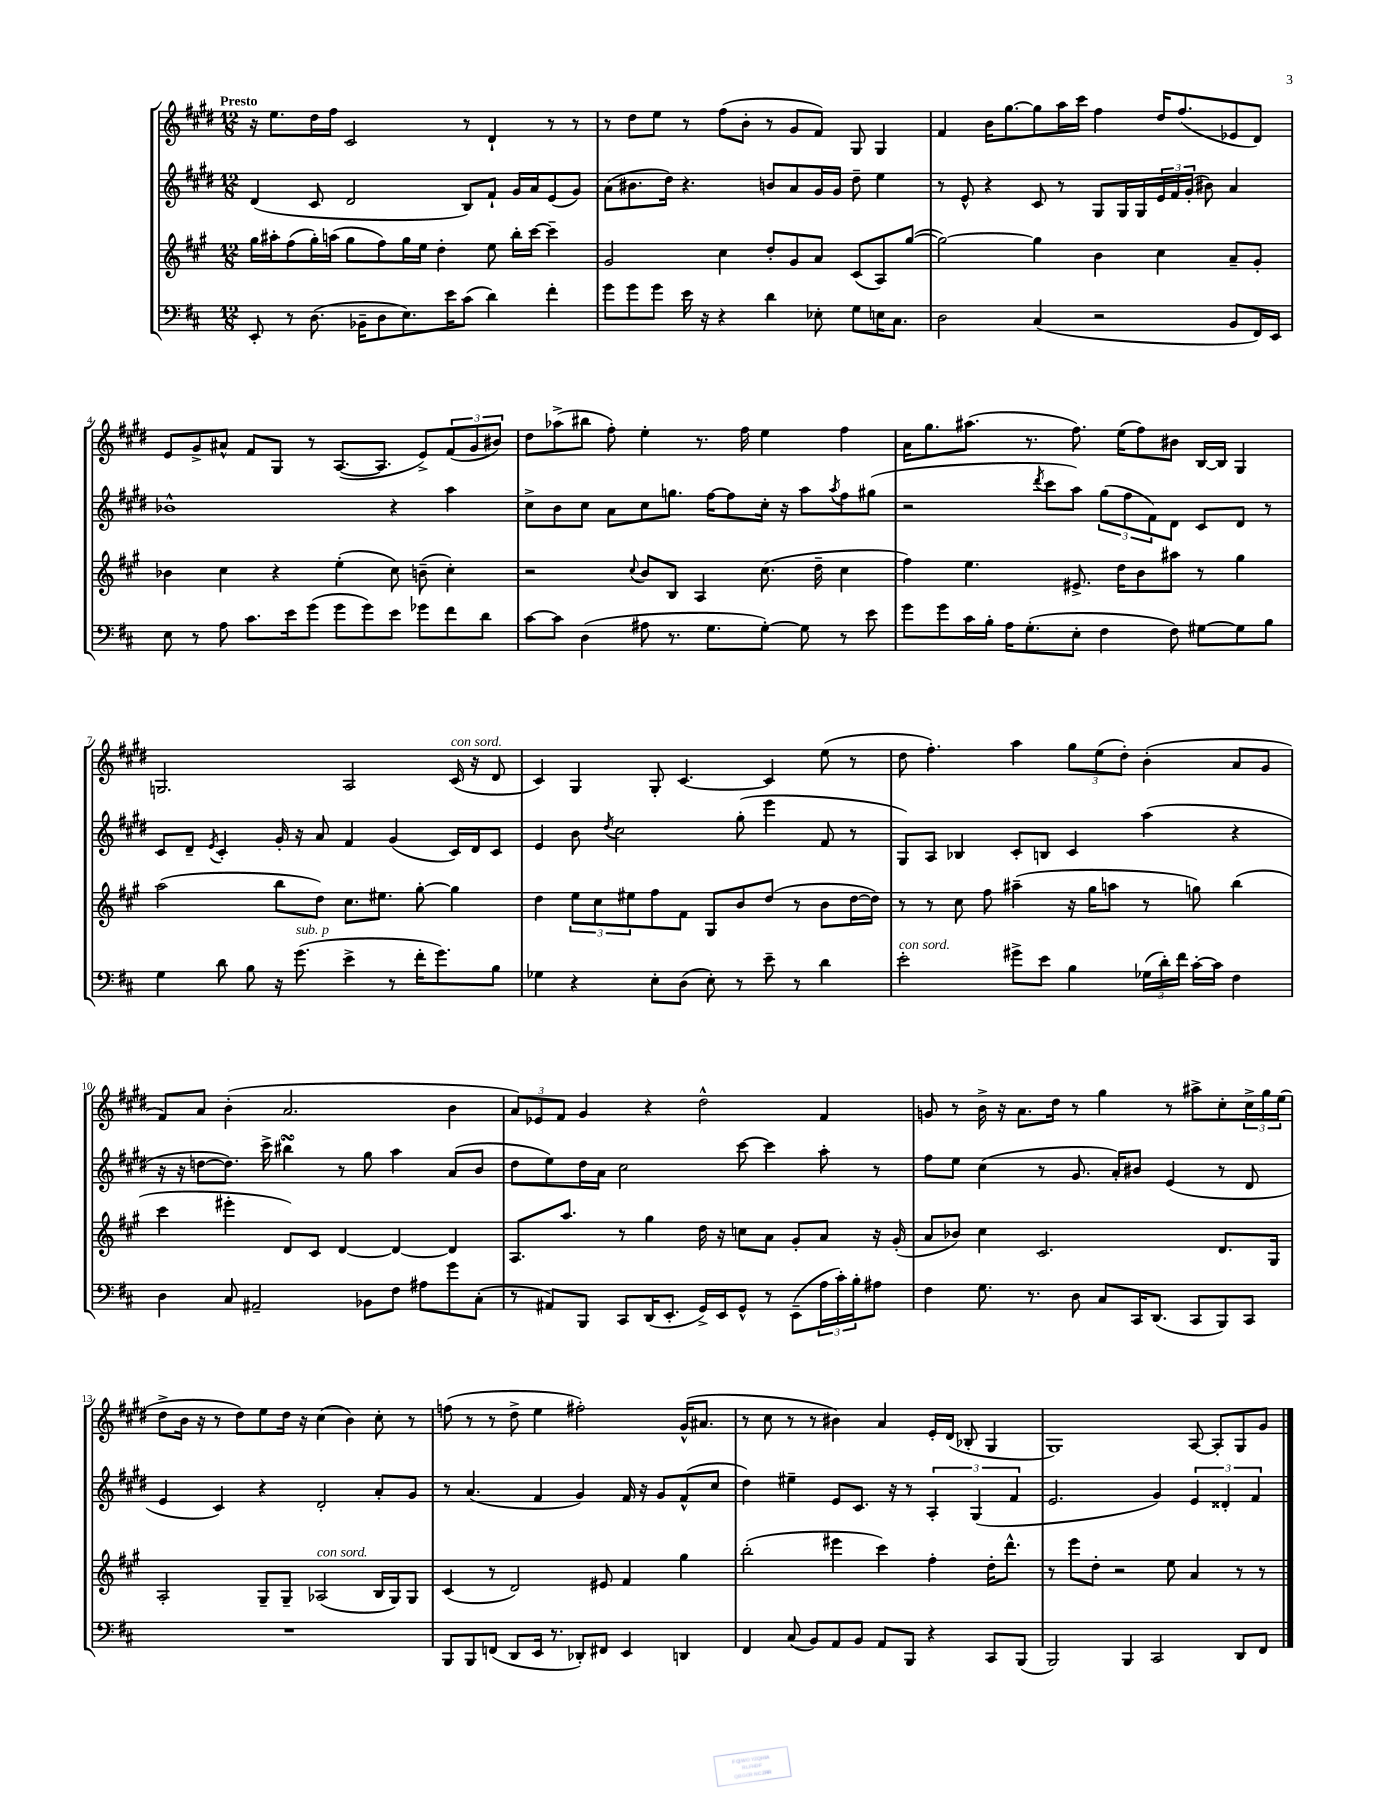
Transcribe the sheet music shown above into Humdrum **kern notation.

**kern	**kern	**kern	**kern
*staff4	*staff3	*staff2	*staff1
*clefF4	*clefG2	*clefG2	*clefG2
*k[f#c#]	*k[f#c#g#]	*k[f#c#g#d#]	*k[f#c#g#d#]
*M12/8	*M12/8	*M12/8	*M12/8
8EE'	16gg#	(4d#	16r
.	16aa#'	.	8.ee
8r	(8ff#	.	.
(8.D	16gg#')	8c#	16dd#
.	(16aa	.	16ff#
.	8gg#	2d#	2c#
16BB-~	.	.	.
8D	8ff#)	.	.
8.E)	16gg#	.	.
.	16ee	.	.
.	4dd'	.	.
16e	.	.	.
(8c#	.	8B)	8r
4d)	8ee	8f#`	4d#`
.	16bb'	16g#	.
.	[16ccc#	16a	.
4f#'	4ccc#~]	(8e	8r
.	.	8g#)	8r
=	=	=	=
8g	2g#	(8a	8r
8g	.	8.b#	8dd#
8g	.	.	8ee
.	.	16dd#)	.
16e	.	4.r	8r
16r	.	.	.
4r	4cc#	.	(8ff#
.	.	.	8b'
4d	8dd'	8b	8r
.	8g#	8a	8g#
8E-'	8a	16g#	8f#)
.	.	16g#	.
8G	(8c#	8dd#~	8G#
16E	8A)	4ee	4G#
8.C#	.	.	.
.	([8gg#	.	.
=	=	=	=
2D	2gg#_)	8r	4f#
.	.	8e^^	.
.	.	4r	16b
.	.	.	[8.gg#
(4C#	4gg#]	8c#	8gg#]
.	.	8r	16aa
.	.	.	16ccc#
2r	4b	8G#	4ff#
.	.	16G#	.
.	.	16G#	.
.	4cc#	24e	16dd#
.	.	24f#	.
.	.	.	(8.ff#
.	.	(24g#'	.
.	.	8b#)	.
8BB	8a~	4a	8e-
16FF#)	8g#'	.	8d#)
16EE	.	.	.
=	=	=	=
8E	4b-	1b-^^	8e
8r	.	.	8g#^
8A	4cc#	.	8a#^^
8.c#	.	.	8f#
.	4r	.	8G#
16e	.	.	.
(8g	.	.	8r
8g	(4ee'	.	([8.A
8g)	.	.	.
.	.	.	8.A]
8e	8cc#)	4r	.
8g-	(8b~	.	8e^)
8f#	4cc#')	4aa	(12f#
.	.	.	12g#
8d	.	.	.
.	.	.	12b#)
=	=	=	=
[8c#	2r	8cc#^	8dd#
8c#]	.	8b	(8aa-^
(4D	.	8cc#	8bb#
.	.	8a	8ff#')
.	8qqcc#	.	.
8A#	8b	8cc#	4ee'
8.r	8B	8.gg	.
.	4A	.	8.r
8.G	.	[16ff#	.
.	.	8ff#]	.
.	.	.	16ff#
[8G')	(8.cc#	16cc#'	4ee
.	.	16r	.
8G]	.	8aa	.
.	16dd~	.	.
.	.	8qaa	.
8r	4cc#	8ff#	4ff#
8e	.	(8gg#	.
=	=	=	=
8g	4ff#)	2r	16a
.	.	.	8.gg#
8g	.	.	.
16c#	4.ee	.	(8.aa#
16B'	.	.	.
16A	.	.	.
(8.G'	.	.	8.r
.	.	8qddd#	.
.	.	8ccc#	.
8E'	8.e#^	8aa)	8.ff#)
4F#	.	(12gg#	.
.	16dd	.	(16ee
.	.	12ff#	.
.	8b	.	8ff#)
.	.	12f#)	.
8F#)	8aa#	8d#	8b#
[8G#	8r	8c#	[16B
.	.	.	16B]
8G#]	4gg#	8d#	4G#
8B	.	8r	.
=	=	=	=
4G	(2aa	8c#	2.G
.	.	8d#~	.
.	.	8qe	.
8d	.	4c#'	.
8B	.	.	.
16r	8bb	16g#'	.
(8.g	.	16r	.
.	8dd)	8a	.
4e^	8.cc#	4f#	2A
.	8.ee#	.	.
8r	.	(4g#	.
16f#'	[8gg#'	.	.
8.g)	.	.	.
.	4gg#]	16c#)	(16c#
.	.	16d#	16r
8B	.	8c#	8d#
=	=	=	=
4G-	4dd	4e	4c#)
4r	12ee	8b	4G#
.	12cc#	.	.
.	.	8qdd#	.
.	.	2cc#	.
.	12ee#	.	.
8E'	8ff#	.	8G#'
(8D	8f#	.	[4.c#
8E')	8G#	.	.
8r	8b	(8gg#'	.
8e~	(8dd	4eee	4c#]
8r	8r	.	.
4d	8b	8f#	(8ee
.	[16dd	8r	8r
.	16dd])	.	.
=	=	=	=
2e'	8r	8G#)	8dd#
.	8r	8A	4.ff#')
.	8cc#	4B-	.
.	8ff#	.	.
8g#^	(4aa#~	8c#'	4aa
8e	.	8B	.
4B	16r	4c#	12gg#
.	16gg#	.	.
.	.	.	(12ee
.	8aa	.	.
.	.	.	12dd#')
(24G-	8r	(4aa	(4b'
24d')	.	.	.
24f#	.	.	.
[16c#'	8gg)	.	.
16c#]	.	.	.
4F#	(4bb	4r	8a
.	.	.	8g#
=	=	=	=
4D	4ccc#	16r	8f#)
.	.	16r	.
.	.	[8dd	8a
8C#	4eee#'	8.dd])	(4b'
2AA#~	.	.	.
.	.	16ccc#^	.
.	8d)	4bb#	2.a
.	8c#	.	.
.	[4d	8r	.
8BB-	.	8gg#	.
8F#	4d_	4aa	.
8A#	.	.	.
8g	4d]	(8a	4b
(8C#'	.	8b	.
=	=	=	=
8r	8.A	8dd#	12a)
.	.	.	12e-
8AA#)	.	8ee)	.
.	.	.	12f#
.	8.aa	.	.
8BBB	.	16dd#	4g#
.	.	16a	.
8CC#	8r	2cc#	.
(16DD	4gg#	.	4r
8.EE'	.	.	.
16GG^)	16dd	.	2dd#^^
16EE	16r	.	.
8GG^^	8cc	[8ccc#	.
8r	8a	4ccc#]	.
(8EE~	8g#'	.	.
24A	8a	8aa'	4f#
24c#')	.	.	.
24B'	.	.	.
8A#	16r	8r	.
.	(16g#'	.	.
=	=	=	=
4F#	8a	8ff#	8g
.	8b-)	8ee	8r
8.G	4cc#	(4cc#	16b^
.	.	.	16r
.	.	.	8.a
8.r	.	.	.
.	2.c#	8r	.
.	.	.	16dd#
8D	.	8.g#	8r
8C#	.	.	4gg#
.	.	16a')	.
16CC#	.	8b#	.
(8.DD	.	.	.
.	.	(4e	8r
8CC#	.	.	8aa#^
8BBB)	8.d	8r	8cc#'
8CC#	.	8d#	24cc#^
.	.	.	24gg#
.	16G#	.	.
.	.	.	(24ee
=	=	=	=
1.r	2A'	4e	8dd#^
.	.	.	16b
.	.	.	16r
.	.	4c#)	8r
.	.	.	8dd#)
.	8G#~	4r	8ee
.	8G#~	.	16dd#
.	.	.	16r
.	(2A-	2d#'	(4cc#
.	.	.	4b)
.	16B	8a'	8cc#'
.	16G#)	.	.
.	8G#	8g#	8r
=	=	=	=
8BBB	(4c#	8r	(8ff
8BBB	.	(4.a	8r
(8FF	8r	.	8r
8DD	2d)	.	8dd#^
16EE	.	4f#	4ee
8.r	.	.	.
8DD-')	.	4g#)	2ff#')
8FF#	8e#	.	.
4EE	4f#	16f#	.
.	.	16r	.
.	.	8g#	.
4DD	4gg#	(8f#^^	(16g#^^
.	.	.	8.a#
.	.	8cc#	.
=	=	=	=
4FF#	(2bb'	4dd#)	8r
.	.	.	8cc#
(8C#	.	4ee#~	8r
8BB)	.	.	8r
8AA	4eee#	8e	4b#)
8BB	.	8.c#	.
8AA	4ccc#)	.	4a
.	.	16r	.
8BBB	.	8r	.
4r	4ff#'	6A'	16e'
.	.	.	(16d#
.	.	.	8B-'
.	.	(6G#	.
8CC#	16dd'	.	4G#
.	8.ddd^^	.	.
.	.	6f#	.
(8BBB	.	.	.
=	=	=	=
2BBB)	8r	2.e	1G#)
.	8eee	.	.
.	8dd'	.	.
.	2r	.	.
4BBB	.	.	.
2CC#	.	4g#)	.
.	8ee	.	.
.	4a	6e	[8A
.	.	.	8A']
.	.	6d##'	.
8DD	8r	.	8G#
.	.	6f#	.
8FF#	8r	.	8g#
==	==	==	==
*-	*-	*-	*-
